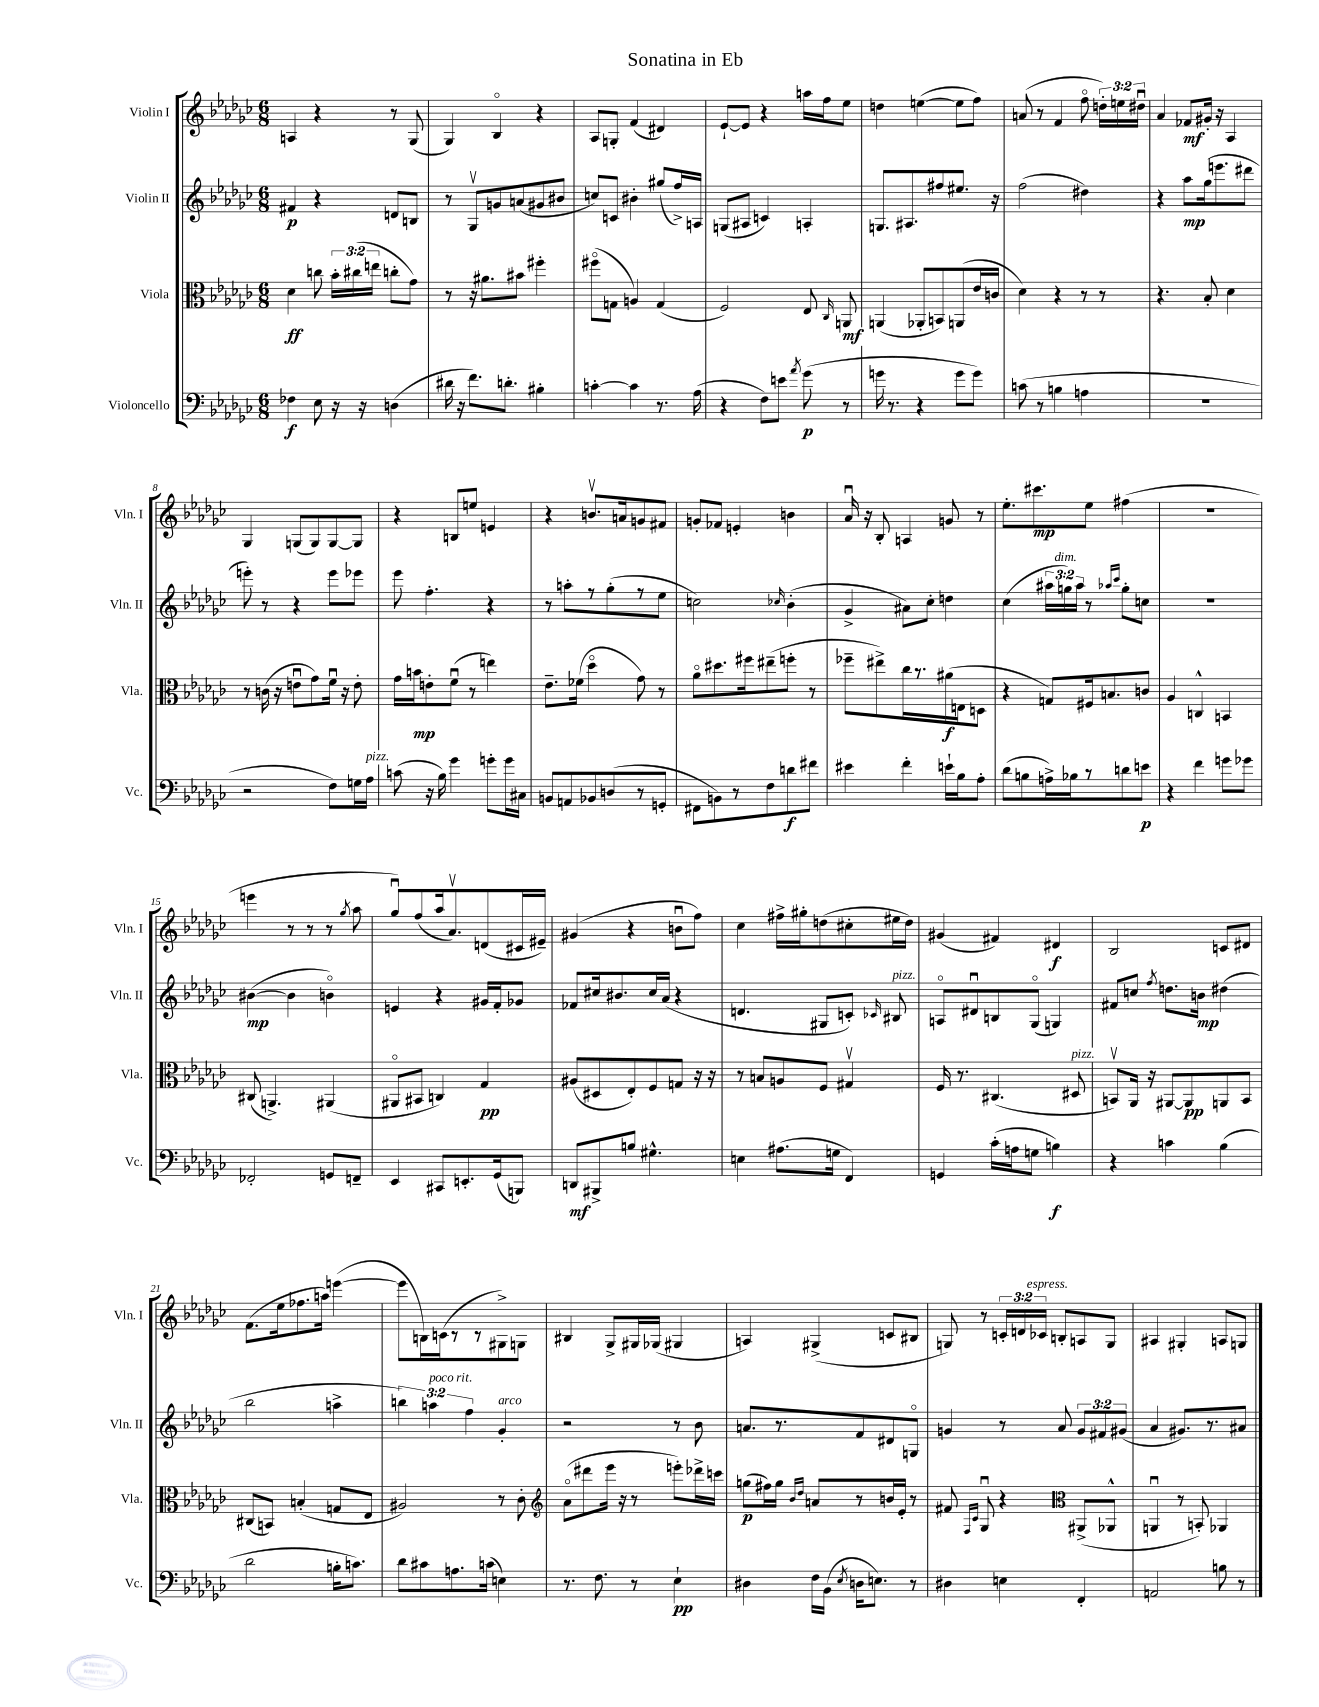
\header { title = "Sonatina in Eb" }
<<
\new StaffGroup <<
\new Staff = "s0" \with { instrumentName = "Violin I" shortInstrumentName = "Vln. I" } {
    \clef treble \key ges \major \numericTimeSignature \time 6/8 \override Staff.TupletNumber.text = #tuplet-number::calc-fraction-text
    \autoBeamOff a4 r4 r8 ges8( |
    ges4) bes4\flageolet r4 |
    aes8[ g8]-. f'4( dis'4) |
    ees'8[~-! ees'8] r4 a''16[ f''16 ees''8] |
    d''4 e''4~( e''8[ f''8]) |
    a'8( r8 f'4 f''8\flageolet \tuplet 3/2 { d''16[-.) e''16 dis''16]\downbow } |
    aes'4 fes'8[\mf gis'16]-. r16 aes4 |
    ges4 g8[( g8) g8~ g8] |
    r4 b8[ e''8] e'4 |
    r4 b'8.[\upbow a'16 g'8 fis'8] |
    g'8[-. fes'8] e'4-. b'4 |
    aes'16\downbow r16 bes8-. a4 g'8 r8 |
    ees''8.[-. cis'''8.\mp ees''8] fis''4( |
    R2. |
    e'''4 r8 r8 r8 \acciaccatura { ges''8 } aes''8 |
    ges''8[\downbow) f''8( aes''16 aes'8.\upbow) d'8( cis'16 eis'16]--) |
    gis'4( r4 b'8[\downbow f''8]) |
    ces''4 fis''16[-> gis''16-. d''8( cis''8-. eis''16 d''16]) |
    gis'4( fis'4) dis'4\f |
    bes2 c'8[ dis'8] |
    f'8.[( ees''16 fes''8. a''16]) e'''4~( |
    e'''8[ b16) c'16( r8 r8 gis8->) g8] |
    bis4 ges8[-> gis16 ges16]( gis4 |
    a4) gis4->( c'8[ bis8] |
    g8) r8 \tuplet 3/2 { c'16[-. d'16 ces'16]^\markup { \italic "espress." } } b8[-. a8 g8] |
    ais4 gis4-. a8[ g8] \bar "|." |
}
\new Staff = "s1" \with { instrumentName = "Violin II" shortInstrumentName = "Vln. II" } {
    \clef treble \key ges \major \numericTimeSignature \time 6/8 \override Staff.TupletNumber.text = #tuplet-number::calc-fraction-text
    \autoBeamOff fis'4\p r4 d'8[ b8] |
    r8 ges8[\upbow g'8 a'8( gis'8 bis'8] |
    c''8[) c'8] bis'4-. gis''8[( f''16->) a16] |
    g8[( ais8] c'4) a4-. |
    g8.[ ais8. fis''8 eis''8.] r16 |
    f''2( dis''4) |
    r4 aes''8[\mp ges''16( e'''8. dis'''8] |
    e'''8-.) r8 r4 e'''8[ ees'''8] |
    ees'''8 f''4.-. r4 |
    r8 a''8[-. r8 ges''8-.( r8 ees''8] |
    c''2) \grace { ces''16 } bes'4-.( |
    ges'4-> ais'8[) ces''8]-. d''4 |
    ces''4( \tuplet 3/2 { ais''16[ g''16^\markup { \italic "dim." }) ais''16] } r8 \grace { aes''16[ ces'''16] } g''8[-. c''8] |
    R2. |
    bis'4~\mp( bis'4 b'4\flageolet) |
    e'4 r4 gis'16[ f'16-. ges'8] |
    fes'8[ cis''16 bis'8. cis''16 aes'16]( r4 |
    d'4. gis8[ c'8]-.) \grace { ces'16 } bis8^\markup { \italic "pizz." } |
    a8[\flageolet dis'8\downbow b8 ges8]\flageolet( g4) |
    fis'8[ c''8] \acciaccatura { f''8 } d''8.[ b'16]\mp dis''4( |
    bes''2 a''4-> |
    \tuplet 3/2 { b''4) a''4^\markup { \italic "poco rit." } f''4 } ges'4-.^\markup { \italic "arco" } |
    r2 r8 bes'8 |
    a'8.[ r8. f'8 dis'8 g8]\flageolet |
    g'4 r8 aes'8 \tuplet 3/2 { g'8[ fis'8 gis'8]( } |
    aes'4 gis'8.[) r8. ais'8] \bar "|." |
}
\new Staff = "s2" \with { instrumentName = "Viola" shortInstrumentName = "Vla." } {
    \clef alto \key ges \major \numericTimeSignature \time 6/8 \override Staff.TupletNumber.text = #tuplet-number::calc-fraction-text
    \autoBeamOff des'4\ff c''8 \tuplet 3/2 { bes'16[-. cis''16( e''16] } c''8[-. ges'8]) |
    r8 r16 ais'8.[ bis'8] fis''4-. |
    fis''8[\flageolet( g8] a4) g4( |
    f2) ees8 \grace { ces16 } a,8\mf |
    a,4( aes,8[-. b,8) a,8( ees'16 c'16] |
    des'4) r4 r8 r8 |
    r4. bes8-. des'4 |
    r8 c'16( r16 e'8[\downbow ges'8) f'16]\downbow r16 e'8-. |
    ges'16[ b'16\mp e'8-. f'8]\downbow( r8 e''4) |
    ees'8.[-- fes'16]( des''4\flageolet ges'8) r8 |
    aes'8[\flageolet dis''8. fis''16 eis''8--( f''8]-. r8 |
    fes''8[-- eis''8->) ces''16 r8. ais'16\f( e16 d8] |
    r4 g8[) fis16 b8. c'8] |
    aes4 c4-^ b,4 |
    cis8( a,4.->) ais,4( |
    ais,8[\flageolet bis,8] c4) ges4\pp |
    ais8[( dis8 ees8-.) f8 g8] r16 r16 |
    r8 b8[ a8 f8] gis4\upbow |
    f16 r8. cis4.( dis8^\markup { \italic "pizz." } |
    b,8[\upbow) aes,16] r16 ais,8[~ ais,8\pp a,8 b,8] |
    cis8[( b,8]) b4-.( g8[ ees8] |
    ais2) r8 ces'8-. |
    \clef treble aes'8[\flageolet( dis'''8 ees'''16] r16 r8 e'''8[-.) des'''16-> c'''16] |
    g''8[\p( fis''16) g''16] \grace { bes'16[ des''16] } a'8[ r8 b'16 ees'16]-. r8 |
    fis'8 \grace { f16[ ces'16] } ges8\downbow r4 \clef alto ais,8[->( aes,8]-^ |
    a,4\downbow r8 b,8-.) aes,4 \bar "|." |
}
\new Staff = "s3" \with { instrumentName = "Violoncello" shortInstrumentName = "Vc." } {
    \clef bass \key ges \major \numericTimeSignature \time 6/8
    \autoBeamOff fes4\f ees8 r16 r16 d4( |
    dis'16 r16 f'8.[) d'8.]-. bis4-. |
    c'4~-. c'4 r8. aes16( |
    r4 f8[) e'8] \acciaccatura { aes'8 } ges'8\p( r8 |
    g'16 r8. r4 g'8[ g'8]) |
    c'8( r8 b4 a4 |
    R2. |
    r2 f8[) g16 aes16]^\markup { \italic "pizz." } |
    c'8( r16 bes16) ges'4 g'8[-. g'16 cis16] |
    b,8[ a,8 bes,8 d8( r8 g,8]-. |
    fis,8[ b,8) r8 f8 d'8\f fis'8] |
    eis'4 f'4-. e'16[-! bes16 aes8]-. |
    des'8[( b8 a16->) bes16 r8 d'8 e'8]\p |
    r4 f'4 g'8[ ges'8] |
    fes,2-. g,8[ f,8]-- |
    ees,4 cis,8[ e,8.-. ges,16( b,,8]) |
    d,8[\mf bis,,8-> b8] gis4.-^ |
    e4 ais8.[( g16] f,4) |
    g,4 ces'16[-.( a16 g8] b4\f) |
    r4 c'4 bes4( |
    des'2 b16[-. c'8.]) |
    des'8[ cis'8 a8. c'16]( e4) |
    r8. f8. r8 ees4-!\pp |
    dis4 f16[ bes,16]( \acciaccatura { ees8 } d16[ e8.]) r8 |
    dis4 e4 f,4-. |
    a,2 b8 r8 \bar "|." |
}
>>
>>
